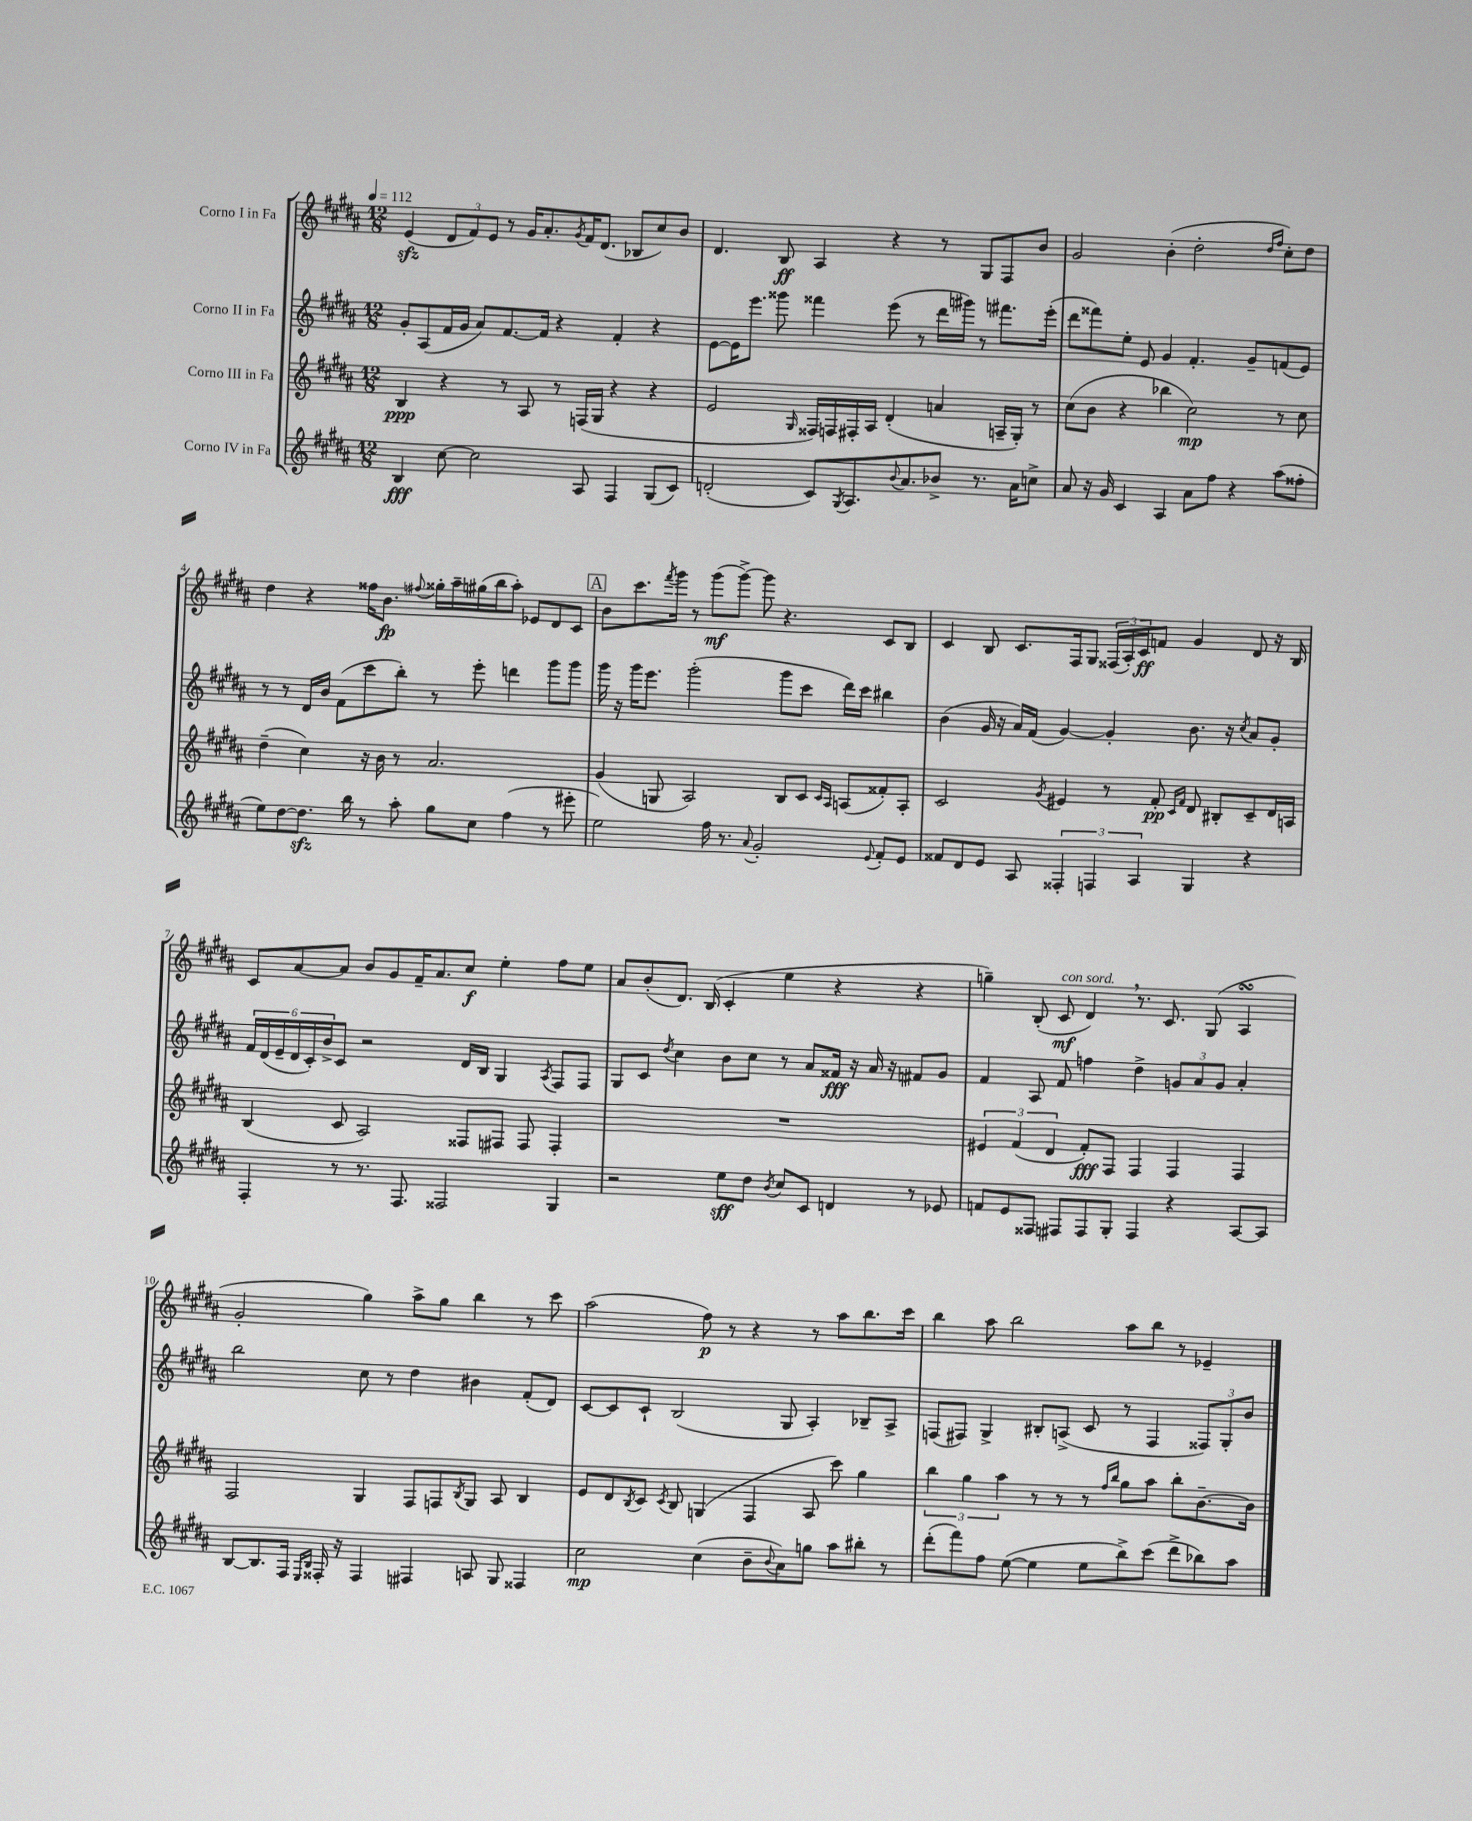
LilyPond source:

<<
\new StaffGroup <<
\new Staff = "s0" \with { instrumentName = "Corno I in Fa" } {
    \clef treble \key b \major \numericTimeSignature \time 12/8 \tempo 4 = 112
    e'4\sfz( \tuplet 3/2 { dis'8 fis'8) e'8 } r8 gis'16 ais'8.-. \acciaccatura { gis'8 } fis'16 dis'8.( bes8 cis''8) b'8 |
    dis'4. b8\ff ais4 r4 r8 gis8 fis8 b'8 |
    gis'2 b'4-.( dis''2-. \grace { dis''16 fis''16 } cis''8-.) dis''8 |
    dis''4 r4 fisis''16 b'8.\fp \appoggiatura { fis''8 } gisis''16-. ais''16-- gis''16( b''16 ais''8-.) ees'8 dis'8 cis'8 |
    \mark \markup { \box "A" } b'8 cis'''8. \acciaccatura { fis'''8 } gis'''16 r8 gis'''8\mf( gis'''8~->) gis'''8 r4. cis'8 b8 |
    cis'4 b8 cis'8. fis16 gis8 \tuplet 3/2 { fisis16( ais16-.) cis'16\ff } f'8 gis'4 dis'8 r16 b16 |
    cis'8 ais'8~ ais'8 b'8 gis'8 fis'16-- ais'8. cis''8\f e''4-. fis''8 e''8 |
    ais'8 b'8-.( dis'8.) b16( cis'4-. e''4 r4 r4 |
    g''4--) b8-.( cis'8\mf^\markup { \italic "con sord." } dis'4) \breathe r8. cis'8. gis8( ais4\turn |
    gis'2-. gis''4) ais''8-> gis''8 b''4 r8 cis'''8 |
    ais''2( fis''8\p) r8 r4 r8 ais''8 b''8. cis'''16 |
    b''4 ais''8 b''2 ais''8 b''8 r8 ees'4-- \bar "|." |
}
\new Staff = "s1" \with { instrumentName = "Corno II in Fa" } {
    \clef treble \key b \major \numericTimeSignature \time 12/8
    gis'8-. ais8( fis'16 gis'16 ais'8) fis'8.~ fis'16 r4 fis'4-. r4 |
    e'8~ e'16 e'''8. gisis'''8 fisis'''4 e'''8( r8 dis'''16 gis'''16) r8 fis'''8. e'''16-.( |
    dis'''8 fisis'''8) e''8-. e'8 gis'4 fis'4.-. gis'8-- f'8( e'8) |
    r8 r8 dis'16 b'16 fis'8( cis'''8 b''8-.) r8 e'''8-. d'''4 gis'''8 gis'''8 |
    \mark \markup { \box "A" } gis'''16 r16 gis'''16 e'''8. gis'''2-.( gis'''8 cis'''8 dis'''16) cis'''16 bis''4 |
    b'4( gis'16 r16 ais'16) fis'16( gis'4~) gis'4-. b'8. r16 \acciaccatura { cis''8 } ais'8 gis'8-. |
    \tuplet 6/4 { fis'16 dis'16( e'16-- dis'16 cis'16-.) b'16-> } cis'8 r2 dis'16 b16 gis4 \acciaccatura { ais8 } fis8 fis8 |
    gis8 cis'8 \acciaccatura { dis''8 } cis''4 b'8 cis''8 r8 ais'8 fisis'16\fff r16 ais'16 r16 fis'8 gis'8 |
    fis'4 ais8 fis'8 f''4 dis''4-> \tuplet 3/2 { g'8 ais'8 g'8 } ais'4-. |
    b''2 cis''8 r8 dis''4 bis'4 fis'8-.( dis'8) |
    cis'8~ cis'8 cis'8-! b2( gis8 ais4-.) bes8-- ais8-> |
    f8( fis8) gis4-> bis8-. a8->( cis'8 r8 fis4 \tuplet 3/2 { fisis8) gis8-. b'8 } \bar "|." |
}
\new Staff = "s2" \with { instrumentName = "Corno III in Fa" } {
    \clef treble \key b \major \numericTimeSignature \time 12/8
    b4\ppp r4 r8 ais8 r8 f16( gis16 r4 r4 |
    e'2 \grace { gis16 } fisis16) f16 fis16-. ais16 dis'4-.( a'4 a16-- gis16-.) r8 |
    cis''8( b'8 r4 bes''4 cis''2\mp) r8 cis''8 |
    dis''4--( cis''4) r16 b'16 r8 ais'2. |
    \mark \markup { \box "A" } gis'4( g8 ais2) b8 cis'8 \grace { cis'16 ais16 } a8( fisis'8-.) a8-. |
    cis'2 \acciaccatura { gis'8 } eis'4 r8 fis'8-.\pp \grace { cis'16 fis'16 } dis'8 bis8-. cis'8-- dis'16 a16 |
    b4( cis'8 ais2) fisis8 fis8 fis8 fis4-. |
    R1. |
    \tuplet 3/2 { eis'4 fis'4( dis'4 } fis'8-.\fff) fis8 fis4 fis4 fis4 |
    fis2 gis4 fis8 f8 \acciaccatura { b8 } gis8 ais8 b4 |
    e'8 dis'8 \acciaccatura { b8 } cis'8 \acciaccatura { cis'8 } b8 g4( fis4 ais8 cis'''8) gis''4 |
    \tuplet 3/2 { b''4 gis''4 ais''4 } r8 r8 r8 \grace { fis''16 b''16 } gis''8 ais''8 b''8-. b'8.~-- b'16 \bar "|." |
}
\new Staff = "s3" \with { instrumentName = "Corno IV in Fa" } {
    \clef treble \key b \major \numericTimeSignature \time 12/8
    b4\fff cis''8~ cis''2 ais8 fis4 gis8( cis'8) |
    d'2-.( cis'8) \acciaccatura { gis8 } ais8. \appoggiatura { b'8 } ais'8. bes'8-> r8. ais'16 c''8-> |
    ais'8 r16 gis'16 cis'4 ais4 ais'8 fis''8 r4 ais''8( fisis''8-. |
    e''8) dis''8~ dis''8.\sfz b''16 r8 ais''8-. gis''8 cis''8 fis''4( r8 eis'''8-. |
    \mark \markup { \box "A" } e''2) fis''16 r8. \appoggiatura { ais'8 } gis'2-. \appoggiatura { e'8 } fis'8-. e'8 |
    fisis'8 dis'8 e'8 ais8 \tuplet 3/2 { fisis4-. f4 ais4 } gis4 r4 |
    fis4-. r8 r8. fis8. fisis2 gis4 |
    r2 e''8\sff dis''8 \acciaccatura { b'8 } cis''8 cis'8 d'4 r8 ees'8 |
    f'8 e'8 fisis8 fis8 fis8 gis8-. fis4 r4 ais8~ ais8 |
    b8~ b8. fis16 \grace { e16 b16 } fisis16-. r16 fisis4 fis4 a8 gis8 fisis4 |
    cis''2\mp cis''4( b'8-- \appoggiatura { b'8 } ais'8) g''8 ais''8 bis''8-. r8 |
    dis'''8-.( fis'''8) fis''8 e''8~( e''4 e''8 b''8->) cis'''8( dis'''8-> bes''8) ais''8 \bar "|." |
}
>>
>>
